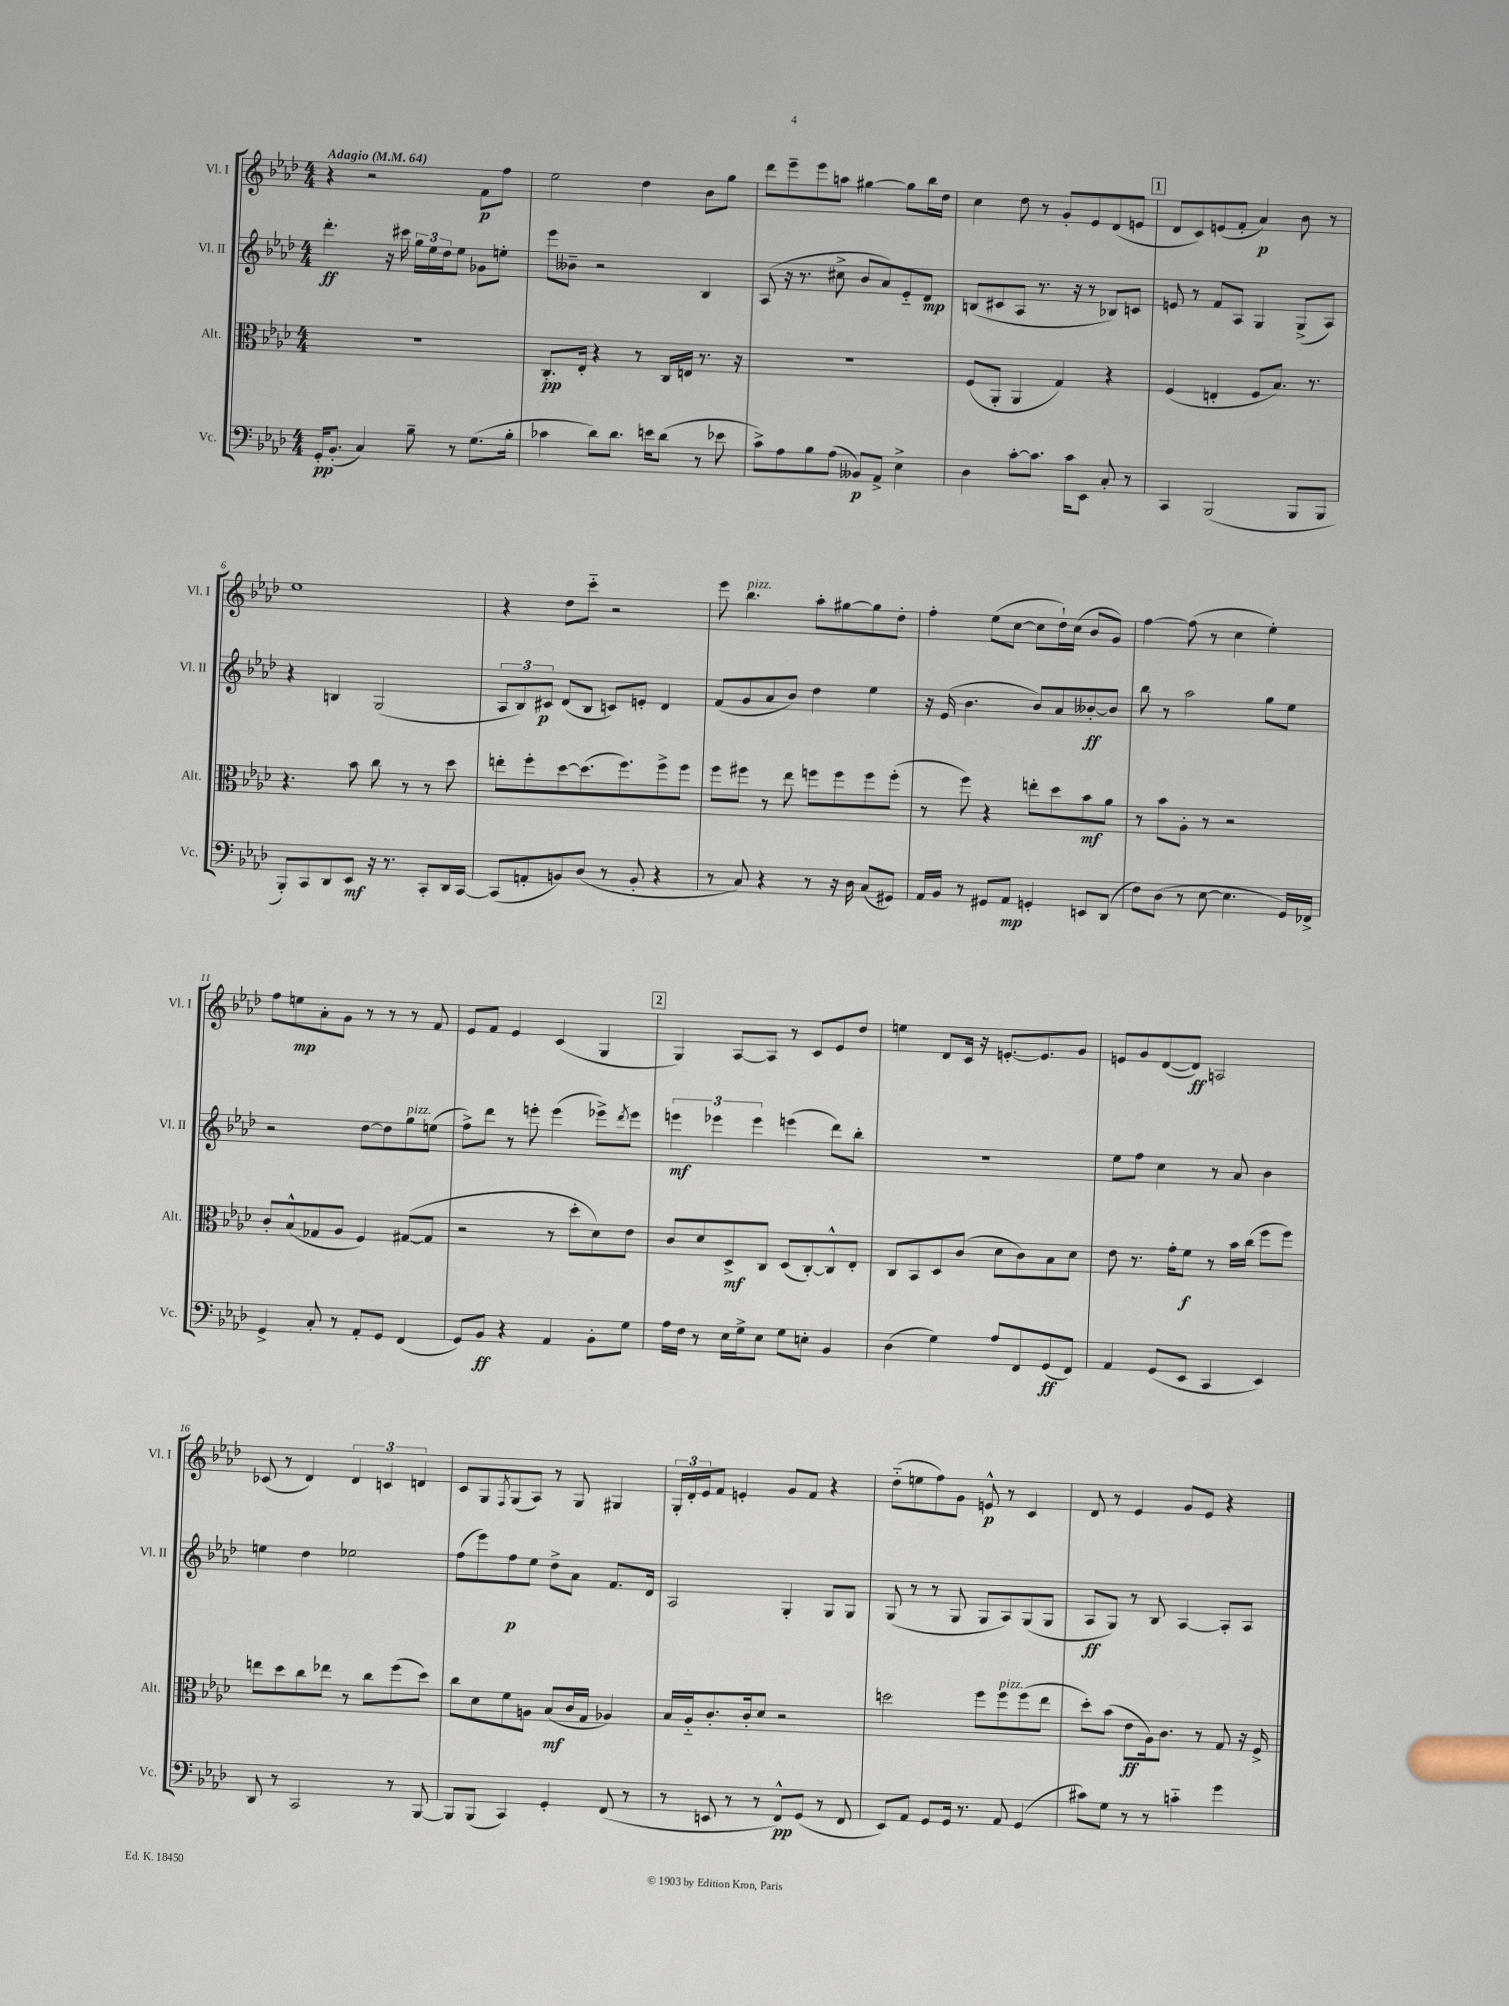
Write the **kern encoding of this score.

**kern	**kern	**kern	**kern
*staff4	*staff3	*staff2	*staff1
*clefF4	*clefC3	*clefG2	*clefG2
*k[b-e-a-d-]	*k[b-e-a-d-]	*k[b-e-a-d-]	*k[b-e-a-d-]
*M4/4	*M4/4	*M4/4	*M4/4
*MM64	*MM64	*MM64	*MM64
16GG'	1r	4.ddd-'	4r
(8.BB-'	.	.	.
4C)	.	.	2r
.	.	16r	.
.	.	16ccc#	.
8B-~	.	24gg	.
.	.	24ee-	.
.	.	24dd-	.
8r	.	8ee-	.
(8.G	.	8g-	8f
.	.	8ee'	8ff
16B-'	.	.	.
=	=	=	=
4c-	8.C'	8eee-	2ee-
.	.	8b--~	.
.	16E-'	.	.
8d-)	4r	2r	.
8.d-	.	.	.
.	8r	.	4dd-
16e	.	.	.
(8d-	16C	.	.
.	16E	.	.
8r	8.r	4B-	8b-
8e-	.	.	8gg
.	16r	.	.
=	=	=	=
8c^)	1r	(8A-	8ddd-
8A-	.	16r	8eee-~
.	.	8.r	.
8B-	.	.	8eee-
(8A-	.	8cc#^	8aa
8BB--)	.	8b-	[4gg#
8AA-^	.	8a-)	.
4E-^	.	8e-'~	8gg#]
.	.	8d-	16bb-
.	.	.	16dd-
=	=	=	=
4D-	(8F	(8B	4cc
.	8AA-'	8c#	.
[8c'	4AA-	8A-	8dd-
8.c]	.	8.r	8r
.	4G)	.	8g'
16c	.	16r	.
8EE-	.	8r	8e-
8C'	4r	8B-)	(8d-
8r	.	8c	8e
=	=	=	=
4CC	(4F	8e	8d-
.	.	8r	8c)
(2BBB-	4E'	8f	(8e
.	.	8A-	8f'
.	8F	4G	4a-)
.	8.B-)	.	.
8BBB-	.	(8G^	8b-
.	8.r	.	.
8BBB-	.	8A-)	8r
=	=	=	=
8BBB-')	4.r	4r	1ee-
8CC	.	.	.
8DD-	.	4B	.
8EE-	8b-	.	.
16r	8cc	(2G	.
8.r	.	.	.
.	8r	.	.
8CC'	8r	.	.
16DD-	8dd-	.	.
[16CC	.	.	.
=	=	=	=
(8CC]	8ee'	12A-	4r
.	.	12B-)	.
8AA'	8ff'	.	.
.	.	12c#	.
8BB)	[8dd-	(8d-	8dd-
(8D-	(8.dd-]	8B-	8ccc'~
8r	.	8c)	2r
.	8.ff)	.	.
8BB'	.	8e'	.
4r	8ff^	4d-	.
.	8ff	.	.
=	=	=	=
8r	8ff	(8f	8eee-
8C)	8ff#	8g	4.bb-
4r	8r	8a-	.
.	8ee-	8b-)	.
8r	8ff	4dd-	8aa-'
16r	8ff	.	[8gg#
16D-	.	.	.
(8C	8ff	4ee-	8gg#]
8GG#)	(8ff'	.	8dd-'
=	=	=	=
16AA-	8r	16r	4ff'
16BB-	.	(16e-	.
8r	8ff)	4.b-	.
8GG#	4r	.	(8ee-
8AA-	.	.	[8cc
4GG'	8ee'	8b-)	8cc]
.	8dd-	8a-	16dd-`)
.	.	.	(16cc
8EE	8b-	[8b--'	8b-
(8DD-	8a-	8b--]	8g)
=	=	=	=
8F)	8r	8bb-	[4ff
(8D-	8b-	8r	.
8r	8A-'	2aa-	(8ff]
[8E-	8r	.	8r
4.E-]	2r	.	4cc
.	.	8gg	4ee-')
16GG)	.	8ee-	.
16FF-^	.	.	.
=	=	=	=
4GG^	8c'	2r	8ff
.	(8B-^^	.	8ee
8C'	8G-	.	8a-'
8r	8A-	.	8g
8AA-'	4F)	[8dd-	8r
8GG	.	8dd-]	8r
(4FF	([8G#	8gg	8r
.	8G#]	(8ee	8f
=	=	=	=
8GG)	2r	8ff^)	8e-
8BB-	.	8ddd-	8f
4r	.	8r	4e-
.	.	8eee'	.
4AA-	8r	(4eee	(4c
.	8dd-'	.	.
8BB-'	8d-)	8eee-^)	4G
.	.	8qddd-	.
8G	8e-	8eee-	.
=	=	=	=
16A-	8c	6eee	4G)
16F	.	.	.
8r	8d-	.	.
.	.	6eee-	.
16E-	8D-^	.	[8A-
16G^	.	.	.
.	.	6eee-	.
8E-	8C	.	8A-]
8G	(8D-	(4eee	8r
8E'	[8C')	.	8c
4BB-	8C^^]	8ddd-)	8e-
.	8E-'	8bb-'	8dd-
=	=	=	=
(4D-	8C	1r	4ee
.	8BB-	.	.
4G)	8D-	.	8d-
.	(8c	.	16c
.	.	.	16r
8A-	8d-	.	[8.e'
8FF	8c)	.	.
.	.	.	8.e]
(8GG	8B-	.	.
8FF)	8d-	.	8g
=	=	=	=
4AA-	8e-	8ee-	8e
.	8.r	8ff	8g
(8GG	.	4cc	([8d-
.	16g'	.	.
8EE-	8f	.	8d-])
4CC	8r	8r	2A
.	16b-	8a-	.
.	(16cc	.	.
4EE-)	8ff	4b-	.
.	8ff)	.	.
=	=	=	=
8DD-	8ee	4ee	(8c-
8r	8dd-	.	8r
2CC	8cc	4dd-	4d-)
.	8ee-	.	.
.	8r	2ee-	6d-
.	8cc	.	.
.	.	.	6c
8r	(8ff	.	.
.	.	.	6d
[8BBB-	8dd-)	.	.
=	=	=	=
8BBB-]	8cc	(8ff	8c
(8BBB-	8d-	8eee-)	8G
.	.	.	8qF
4CC)	8f	8ff	(8G
.	8A	8ee-	8A-)
4GG'	(8B-	8dd-^	8r
.	16c	8a-	8G
.	16G	.	.
(8FF	4A-)	8.f	4G#
8r	.	.	.
.	.	16d-	.
=	=	=	=
8r	16B-	2A-	24G'
.	.	.	24d-'
.	16A-'~	.	.
.	.	.	24e-
8EE	8.c'	.	8f
8r	.	.	4e'
.	16c'	.	.
8r	8d-	.	.
8FF^^)	2r	4G'	8g
(8GG	.	.	8f
8r	.	8G	4r
8FF	.	8G	.
=	=	=	=
8EE-)	2dd	(8G	(8dd-'~
8AA-	.	8r	8ee
8GG	.	8r	8ff)
16GG	.	8G	8g
8.r	.	.	.
.	8ff	8G	8e^^
8AA-	8ff	8A-)	8r
(4GG	(8ff	(8G	4c
.	8ee-	8G	.
=	=	=	=
8c#)	8dd-')	8A-	8d-
8G	(8b-	8G)	8r
8r	8e-	8r	4e-
8r	16A-)	8B-	.
.	8.c	.	.
4c'~	.	[4A-	8g
.	8r	.	8e-
4g	8G	8A-']	4r
.	16r	8A-	.
.	16F^	.	.
==	==	==	==
*-	*-	*-	*-
